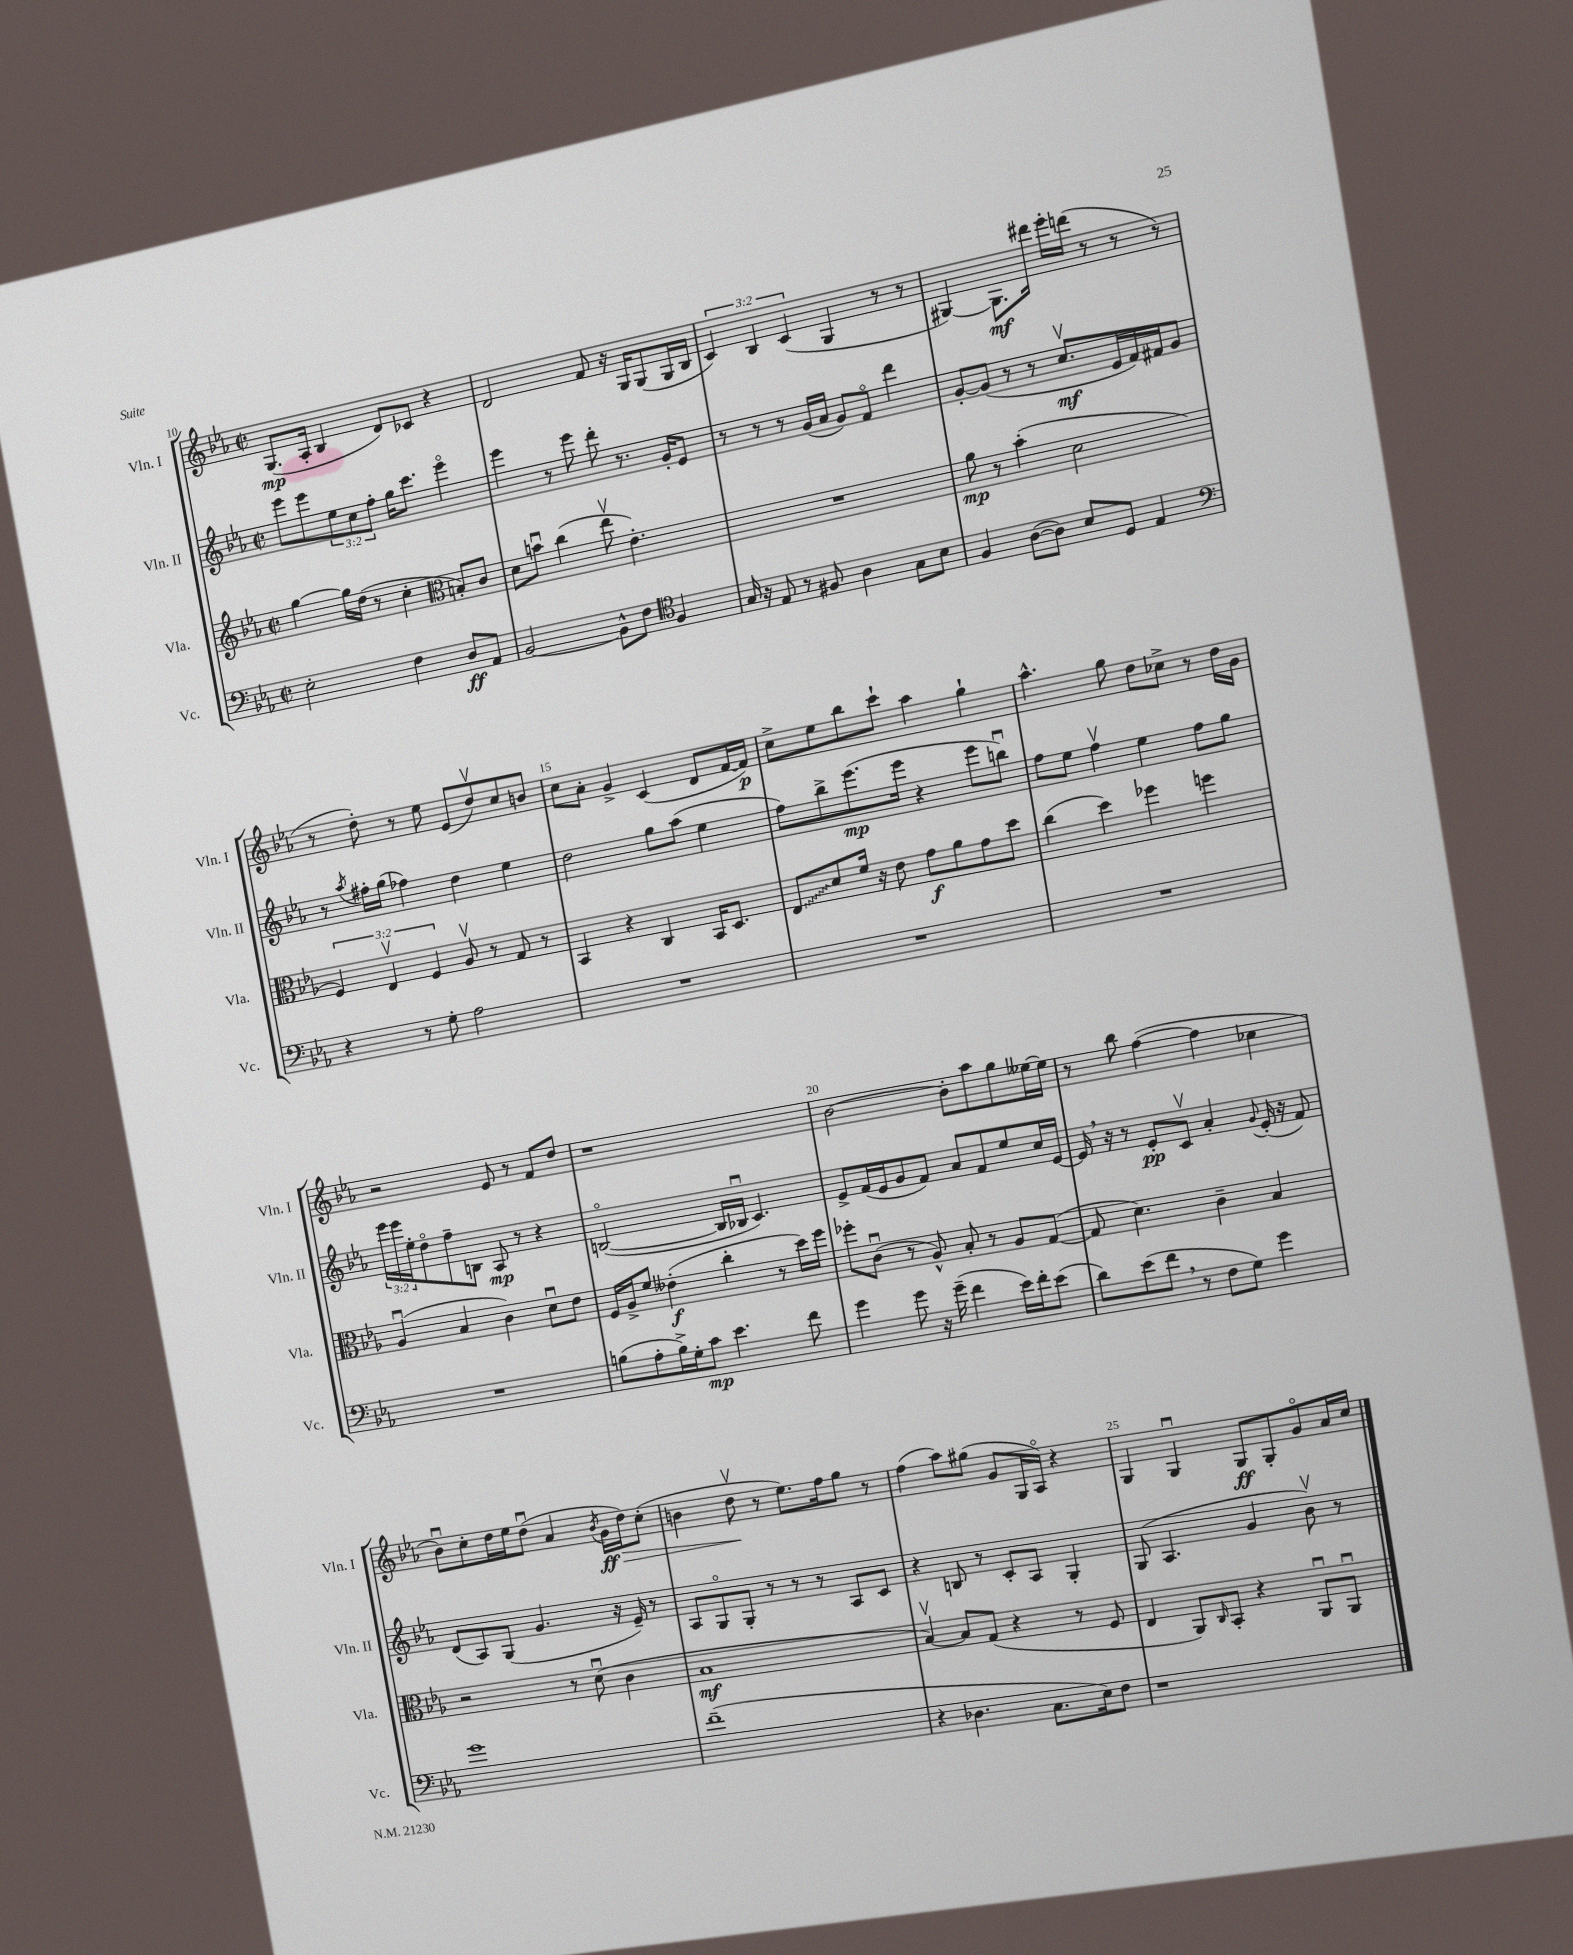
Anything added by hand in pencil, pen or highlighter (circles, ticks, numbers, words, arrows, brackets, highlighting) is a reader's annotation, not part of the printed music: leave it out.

**kern	**kern	**kern	**kern
*staff4	*staff3	*staff2	*staff1
*clefF4	*clefG2	*clefG2	*clefG2
*k[b-e-a-]	*k[b-e-a-]	*k[b-e-a-]	*k[b-e-a-]
*M2/2	*M2/2	*M2/2	*M2/2
*met(c|)	*met(c|)	*met(c|)	*met(c|)
2E-'	[4gg	8eee-	(8.G
.	.	8eee-	.
.	.	.	16A-'
.	16gg]	12ee-	4B-
.	(16dd	.	.
.	.	12cc	.
.	8r	.	.
.	.	12ff'	.
4F	4cc'	16gg	8d)
.	.	8.ccc	.
.	.	.	8c-
*	*clefC3	*	*
8D	8B')	4eee-o	4r
8AA-	8c	.	.
=	=	=	=
[2BB-	8d	4eee-	2d
.	8bu	.	.
.	(4cc	8r	.
.	.	8eee-	.
8BB-^^]	8ee-v	8ddd'	8f
8F	4.e-')	8.r	16r
.	.	.	16G
*clefC4	*	*	*
4F	.	.	(8G
.	.	16g'	.
.	.	8e-	16G
.	.	.	16B-
=	=	=	=
16G	1r	8r	6c)
16r	.	.	.
8E-	.	8r	.
.	.	.	6B-
8r	.	8r	.
.	.	.	(6c
8F#	.	(16g	.
.	.	16a-	.
4A-	.	8g)	4G
.	.	8fo	.
8G	.	4ddd	8r
8B-	.	.	8r
=	=	=	=
4F	8a-	[8g'	[4G#)
.	8r	(8g]	.
([8A-	(4b-'	8r	8.G#]
8A-])	.	8r	.
.	.	.	16ddd#
8B-	2d	8.ccv	16eee-'
.	.	.	(16ddd
8D	.	.	8r
.	.	16e-	.
4E-	.	16f)	8r
.	.	16f#	.
.	.	8g	8r
=	=	=	=
*clefF4	*	*	*
4r	6F)	8r	8r
.	.	8qaa-	.
.	.	16ff#'	8dd')
.	6E-v	.	.
.	.	(16gg	.
8r	.	4ff-)	8r
.	6F	.	.
8G'	.	.	8ee-
2A-	8A-v	4dd	(8e-
.	8r	.	8ddv)
.	8G	4ee-	8cc
.	8r	.	8b
=	=	=	=
1r	4BB-	2dd	8cc
.	.	.	8a-'
.	4r	.	4g^
.	4C	8gg	(4c
.	.	(8aa-	.
.	16BB-	4ee-	8d
.	8.D	.	.
.	.	.	[16f
.	.	.	16f])
=	=	=	=
1r	8E-	8ff)	8cc^
.	8d	8bb-^	8ee-
.	16f	(8.eee-	8bb-
.	16r	.	.
.	8e-	.	8ccc`
.	.	16eee-	.
.	8g	4r	4aa-
.	8a-	.	.
.	8g	8eee-	4gg`
.	8dd	8bbu)	.
=	=	=	=
1r	(4cc	8ff	4.aa-^^
.	.	8ee-	.
.	4dd)	4ffv	.
.	.	.	8gg
.	4ff-	4ee-	8dd
.	.	.	8cc-^
.	4ff	8ff	8r
.	.	8gg	16dd
.	.	.	16g
=	=	=	=
1r	(4A-u	24eee-	2r
.	.	24eee-	.
.	.	24ee-'	.
.	.	8ddo	.
.	4B-	8ff~	.
.	.	8B	.
.	4c)	8A-	8e-
.	.	8r	8r
.	8du	4r	8f
.	8e-	.	8dd
=	=	=	=
(8B	16F	([2Bo	1r
.	16A-^	.	.
8A-'	8f	.	.
16B^)	(4e--'	.	.
16G'	.	.	.
8c	.	.	.
4.e-	4cc'	16B]	.
.	.	16B-u	.
.	.	4.c)	.
.	8r	.	.
8f	16dd)	.	.
.	16ff	.	.
=	=	=	=
4g	8ff-'	8e-^	[2b-
.	(8cu	(16f	.
.	.	16e-	.
8g	8r	8g	.
16r	8A-^^)	8f)	.
(16g~	.	.	.
4f	8B-'	8a-	8b-']
.	8r	8f	8aa-
16e-)	8A-	8ee-	8gg
16f'	.	.	.
(8e-	([8G	16cc	[16ee--
.	.	[16e-	16ee--]
=	=	=	=
8d)	8G]	16e-]	8r
.	.	16r	.
(8e-	4.d)	8r	8bb-
8f	.	8e-'	([4ff
8r	.	8cv	.
8F	4c~	4a-'	4ff]
8G)	.	.	.
.	.	8qqg	.
4g	4B-	(16e-'	4cc-
.	.	16r	.
.	.	8f)	.
=	=	=	=
1g	2r	(8d	8b-u)
.	.	8A-)	8cc'
.	.	(8G	16dd
.	.	.	16ee-
.	.	4.g	(8ddu
.	8r	.	4a-
.	(8du	.	.
.	.	.	8qb-
.	4c	16r	16g
.	.	16e-~)	16dd)
.	.	8r	(8cc'
=	=	=	=
(1f~	1B-	8A-	4b
.	.	8Go	.
.	.	8G'	8ddv
.	.	8r	8r
.	.	8r	8.ee-)
.	.	8r	.
.	.	.	16ff
.	.	8A-	8gg
.	.	8c	8r
=	=	=	=
4r	[4B-v)	4r	(4ff
4.D-	8B-]	8B	8aa-)
.	(8G	8r	(8gg#
.	4r	8c'	8g
8.C	.	8A-	16G
.	.	.	16A-o)
.	8r	4G'	4r
16E-)	.	.	.
8F	8F	.	.
=	=	=	=
1r	4E-	(8G	4G
.	.	4.A-	.
.	8AA-)	.	4Gu
.	16qqC	.	.
.	8BB-'	.	.
.	4r	4g	8G
.	.	.	8G'
.	8AA-u	8b-v)	8go
.	8AA-u	8r	16a-
.	.	.	16cc
==	==	==	==
*-	*-	*-	*-
